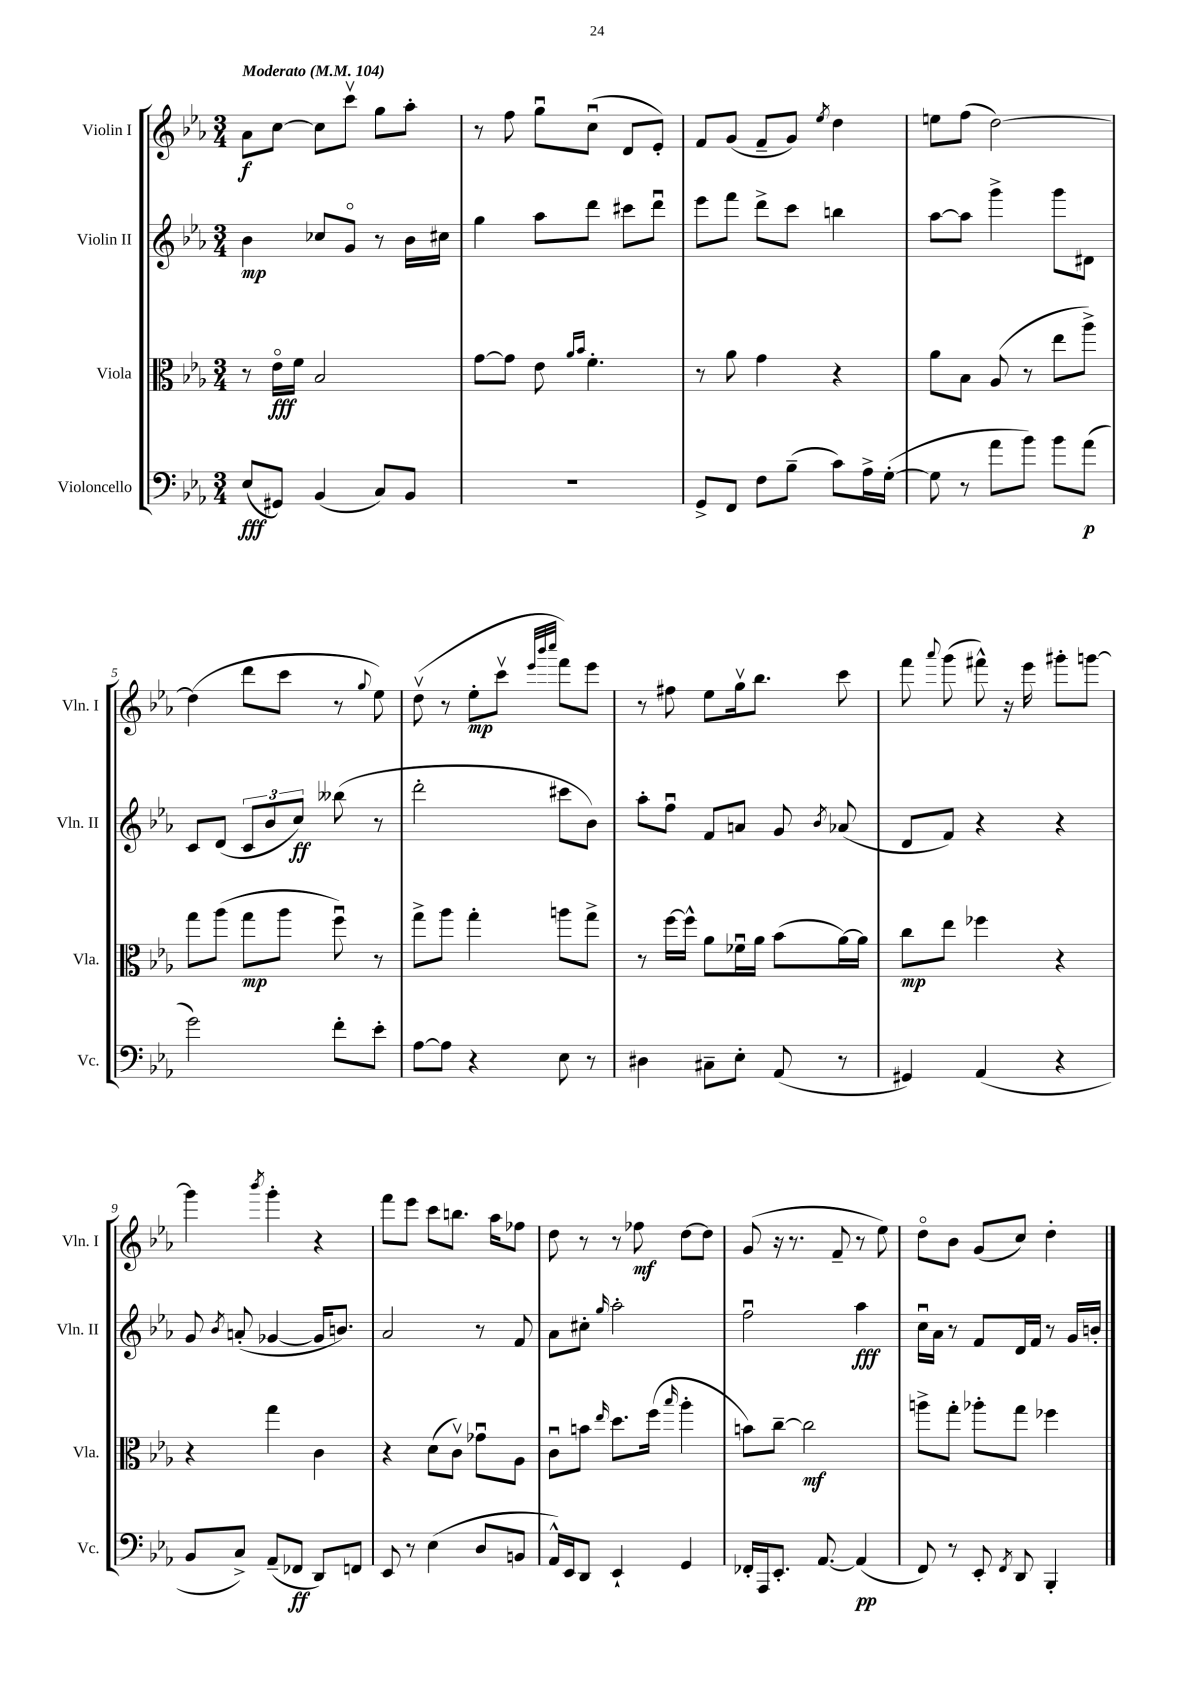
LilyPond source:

<<
\new StaffGroup <<
\new Staff = "s0" \with { instrumentName = "Violin I" shortInstrumentName = "Vln. I" } {
    \clef treble \key ees \major \numericTimeSignature \time 3/4 \tempo "Moderato" 4 = 104
    \autoBeamOff aes'8[\f c''8]~ c''8[ c'''8]\upbow g''8[ aes''8]-. |
    r8 f''8 g''8[\downbow c''8]\downbow( d'8[ ees'8]-.) |
    f'8[ g'8]( f'8[-- g'8]) \acciaccatura { ees''8 } d''4 |
    e''8[ f''8]( d''2~) |
    d''4( d'''8[ c'''8] r8 \appoggiatura { g''8 } ees''8) |
    d''8\upbow( r8 ees''8[-.\mp c'''8]\upbow \grace { ees'''32[ bes'''32 c''''32] } f'''8[) ees'''8] |
    r8 fis''8 ees''8[ g''16\upbow bes''8.] c'''8 |
    f'''8 \appoggiatura { aes'''8 } g'''8( fis'''8-^) r16 ees'''16 gis'''8[-. g'''8]~ |
    g'''4 \acciaccatura { bes'''8 } g'''4-. r4 |
    f'''8[ ees'''8] c'''8[ b''8.] aes''16[ fes''8] |
    d''8 r8 r8 fes''8\mf d''8[~ d''8] |
    g'8( r16 r8. f'8-- r8 ees''8) |
    d''8[\flageolet bes'8] g'8[( c''8]) d''4-. \bar "|." |
}
\new Staff = "s1" \with { instrumentName = "Violin II" shortInstrumentName = "Vln. II" } {
    \clef treble \key ees \major \numericTimeSignature \time 3/4
    \autoBeamOff bes'4\mp ces''8[ g'8]\flageolet r8 bes'16[ cis''16] |
    g''4 aes''8[ d'''8] cis'''8[ d'''8]\downbow |
    ees'''8[ f'''8] d'''8[-> c'''8] b''4 |
    aes''8[~ aes''8] g'''4-> g'''8[ dis'8] |
    c'8[ d'8]( \tuplet 3/2 { c'8[ bes'8 c''8]\ff) } beses''8( r8 |
    d'''2-. cis'''8[ bes'8]) |
    aes''8[-. f''8]\downbow f'8[ a'8] g'8 \acciaccatura { bes'8 } aes'8( |
    d'8[ f'8]) r4 r4 |
    g'8 \acciaccatura { bes'8 } a'8-.( ges'4~ ges'16[ b'8.]) |
    aes'2 r8 f'8 |
    aes'8[ cis''8]-. \grace { g''16 } aes''2-. |
    f''2\downbow aes''4\fff |
    c''16[\downbow aes'16] r8 f'8[ d'16 f'16] r8 g'16[ b'16]-. \bar "|." |
}
\new Staff = "s2" \with { instrumentName = "Viola" shortInstrumentName = "Vla." } {
    \clef alto \key ees \major \numericTimeSignature \time 3/4
    \autoBeamOff r8 ees'16[\flageolet\fff f'16] bes2 |
    g'8[~ g'8] ees'8 \grace { aes'16[ bes'16] } f'4.-. |
    r8 aes'8 g'4 r4 |
    aes'8[ bes8] aes8( r8 ees''8[ aes''8]->) |
    g''8[ aes''8]( g''8[\mp aes''8] f''8\downbow) r8 |
    g''8[-> aes''8] g''4-. a''8[ g''8]-> |
    r8 f''16[~ f''16]-^ aes'8[ fes'16\downbow aes'16] bes'8[( aes'16~) aes'16] |
    c''8[\mp ees''8] fes''4 r4 |
    r4 g''4 c'4 |
    r4 d'8[( c'8]\upbow) ges'8[\downbow aes8] |
    c'8[\downbow b'8] \grace { ees''16 } d''8.[ f''16]( \grace { bes''16 } aes''4-. |
    b'8[) c''8]~-- c''2\mf |
    a''8[-> g''8]-. aes''8[-. g''8] fes''4 \bar "|." |
}
\new Staff = "s3" \with { instrumentName = "Violoncello" shortInstrumentName = "Vc." } {
    \clef bass \key ees \major \numericTimeSignature \time 3/4
    \autoBeamOff ees8[\fff( gis,8]) bes,4( c8[) bes,8] |
    R2. |
    g,8[-> f,8] f8[ bes8]--( c'8[) aes16-> g16]~-.( |
    g8 r8 aes'8[ bes'8]) bes'8[ aes'8]\p( |
    g'2) f'8[-. ees'8]-. |
    aes8[~ aes8] r4 ees8 r8 |
    dis4 cis8[-- ees8]-. aes,8( r8 |
    gis,4) aes,4( r4 |
    bes,8[ c8]->) aes,8[--( fes,8]\ff d,8[) f,8] |
    ees,8 r8 ees4( d8[ b,8] |
    aes,16[-^) ees,16 d,8] ees,4-! g,4 |
    fes,16[-. aes,,16 ees,8.]-. aes,8.~ aes,4\pp( |
    f,8) r8 ees,8-. \acciaccatura { f,8 } d,8 bes,,4-. \bar "|." |
}
>>
>>
